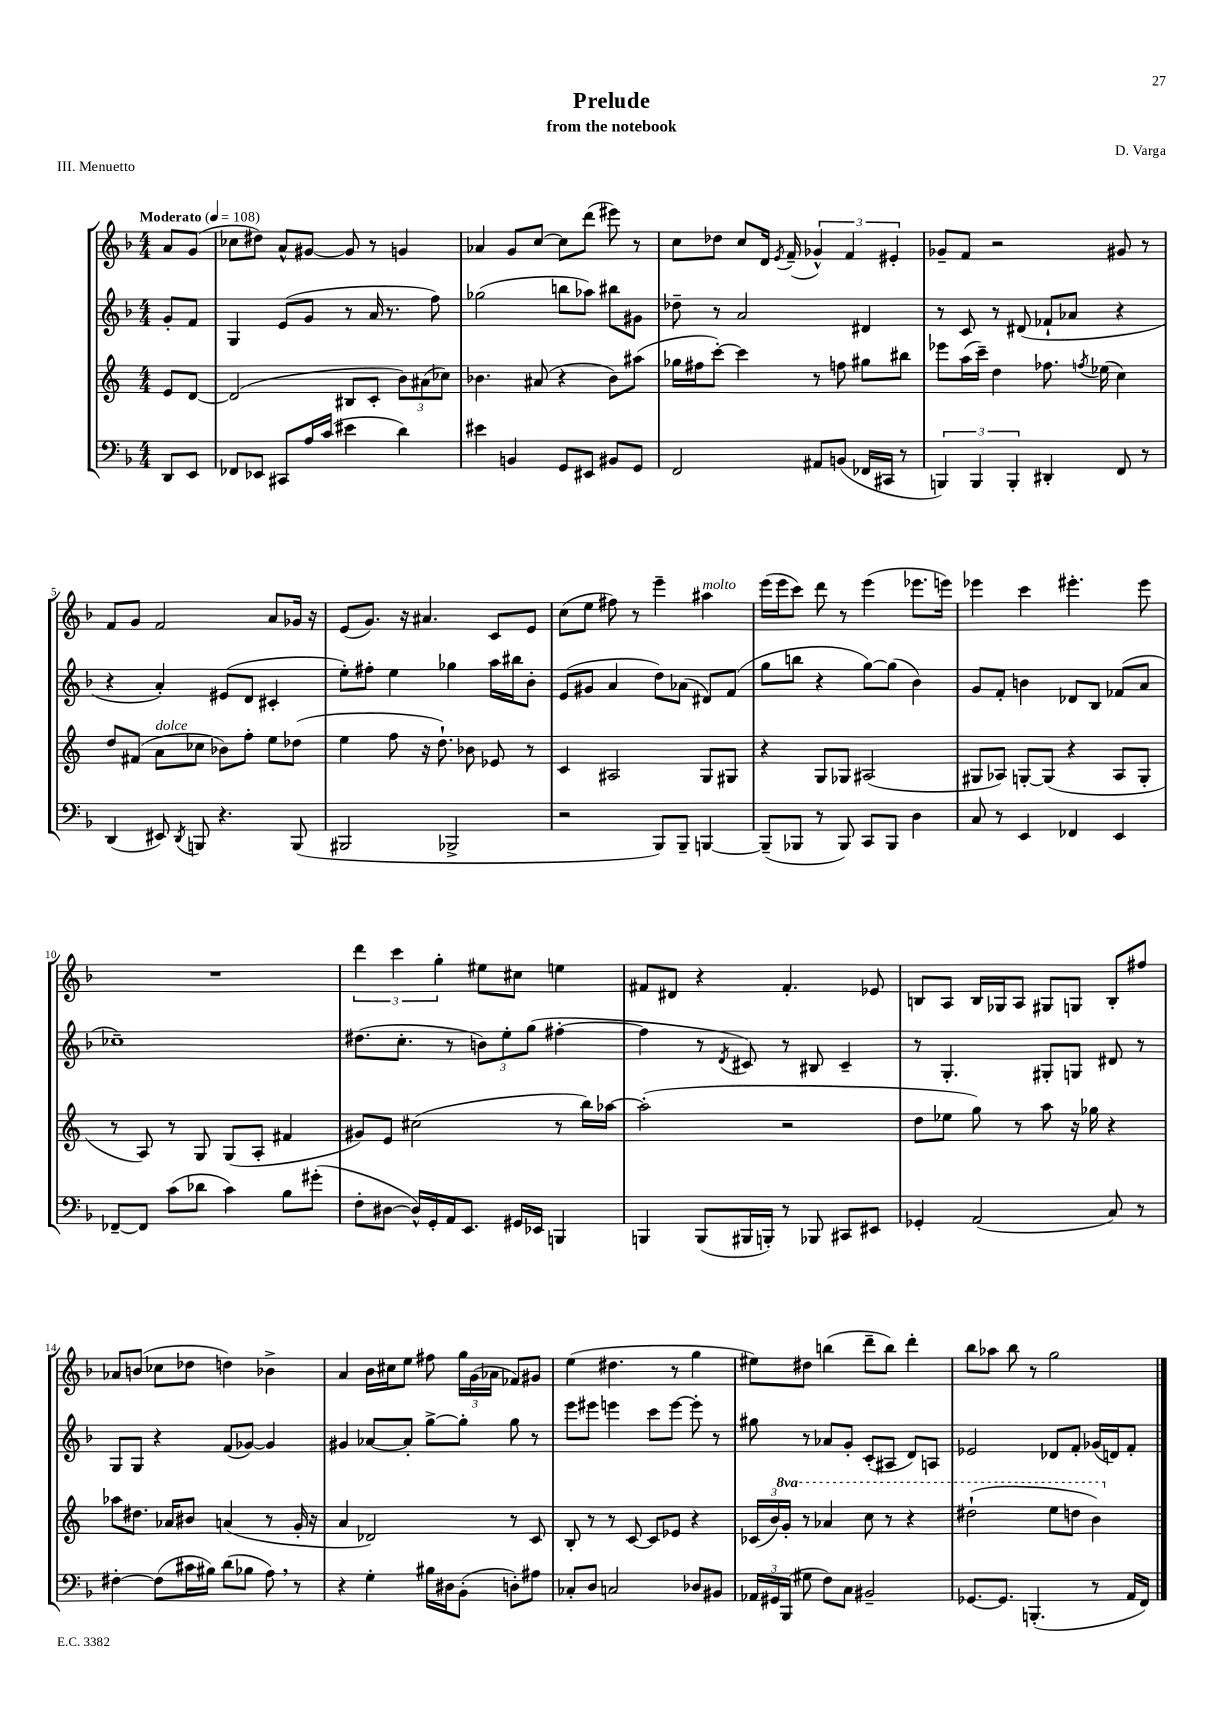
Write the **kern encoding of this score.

**kern	**kern	**kern	**kern
*part4	*part3	*part2	*part1
*staff4	*staff3	*staff2	*staff1
*clefF4	*clefG2	*clefG2	*clefG2
*k[b-]	*k[]	*k[b-]	*k[b-]
*M4/4	*M4/4	*M4/4	*M4/4
*MM108	*MM108	*MM108	*MM108
=	=	=	=
!	!	!	!LO:TX:a:B:t=Moderato
8DD/L	8e/L	8g'/L	8a/L
8EE/J	[8d/J	8f/J	(8g/J
=1	=1	=1	=1
8FF-X/L	(2d/]	4G/	8cc-X\L
8EE-X/J	.	.	8dd#X\J)
8CC#X/L	.	(8e/L	8a^^/L
16A/L	.	8g/J	[8g#X/J
(16c/JJ	.	.	.
4e#X\	8B#X/L	8r	8g#/]
.	8c'/J	16a/	8r
.	.	8.r	.
4d\)	12b\L)	.	4gn/
.	(12a#X\	.	.
.	.	8ff\)	.
.	12cc-X\J)	.	.
=2	=2	=2	=2
4e#X\	4.b-X\	(2gg-X\	4a-X/
4BBn/	.	.	8g/L
.	(8a#X/	.	[8cc/J
8GG/L	4r	8bbn\L	8cc\L]
8EE#X/J	.	8aa-X\J)	(8ddd\J
8BB#X/L	8b-\L)	8bb#X\L	8eee#X\)
8GG/J	(8aa#X\J	8g#X\J	8r
=3	=3	=3	=3
2FF/	16gg-X\LL	8dd-X~\	8cc\L
.	16ff#X\J	.	.
.	[8ccc'\J)	8r	8dd-X\J
.	4ccc\]	2a/	8cc/L
.	.	.	16d/Jk
.	.	.	8qe/
.	.	.	(16f~/
8AA#X/L	8r	.	6g-X^^/)
(8BBn/J	8ffn\	.	.
.	.	.	6f/
16FF-X/LL	8gg#X\L	4d#X/	.
16CC#X/JJ	.	.	.
.	.	.	6e#X'/
8r	8bb#X\J	.	.
=4	=4	=4	=4
6BBBn/)	8eee-X\L	8r	8g-X~/L
.	(16aa\L	8c/	8f/J
6BBB/	.	.	.
.	16ccc~\JJ)	.	.
.	4dd\	8r	2r
6BBB'/	.	.	.
.	.	(8d#X/	.
4DD#X'/	8.ff-X\	8f-X`/L	.
.	.	8a-X/J	.
.	8qffn/	.	.
.	(16ee-X\	.	.
8FF/	4cc\)	4r	8g#X/
8r	.	.	8r
!!LO:LB:g=z
=5	=5	=5	=5
(4DD/	8dd/L	4r	8f/L
.	(8f#X/J	.	8g/J
!	!LO:TX:a:i:t=dolce	!	!
8EE#X/)	8a\L	4a'/)	2f/
8qDD/	.	.	.
8BBBn/	8cc-X\J	.	.
4.r	8b-X\L)	(8e#X/L	.
.	8ff'\J	8d/J	.
.	8ee\L	4c#X'/	8a/L
(8BBB/	(8dd-X\J	.	16g-X/Jk
.	.	.	16r
=6	=6	=6	=6
2BBB#X/	4ee\	8ee'\L)	(8e/L
.	.	8ff#X'\J	8.g/J)
.	8ff\	4ee\	.
.	.	.	16r
.	16r	.	4.a#X/
.	8.dd`\)	.	.
2BBB-X^/	.	4gg-X\	.
.	8b-X\	.	.
.	8e-X/	16aa\LL	8c/L
.	.	16bb#X\J	.
.	8r	8b-'\J	8e/J
=7	=7	=7	=7
2r	4c/	(8e/L	(8cc\L
.	.	8g#X/J	8ee\J
.	2A#X/	4a/	8ff#X\)
.	.	.	8r
8BBB-/L)	.	8dd\L)	4eee~\
8BBB-~/J	.	(8a-X\J	.
!	!	!	!LO:TX:a:i:t=molto
[4BBBn/	8G/L	8d#X/L)	4aa#X\
.	8G#X/J	(8f/J	.
=8	=8	=8	=8
(8BBB~/L]	4r	8gg\L	(16eee\LL
.	.	.	16eee\J
8BBB-X/J	.	8bbn\J	8ccc\J)
8r	8G/L	4r	8ddd\
8BBB-/)	8G-X/J	.	8r
8CC/L	(2A#X/	[8gg\L)	(4eee\
8BBB-/J	.	(8gg\J]	.
4D\	.	4b-\)	8.eee-X\L
.	.	.	16eeen\Jk)
=9	=9	=9	=9
8C/	8G#X/L	8g/L	4eee-X\
8r	8A-X/J)	8f'/J	.
4EE/	[8Gn'/L	4bn\	4ccc\
.	(8G/J]	.	.
4FF-X/	4r	8d-X/L	4.eee#X'\
.	.	8B-/J	.
4EE/	8A-/L	(8f-X/L	.
.	8G'/J	8a/J	8eee#\
!!LO:LB:g=z
=10	=10	=10	=10
[8FF-X~/L	8r	1cc-X~)	1r
8FF-/J]	8A/)	.	.
(8c\L	8r	.	.
8d-X\J	8G/	.	.
4c\)	(8G/L	.	.
.	8A'/J	.	.
8B-\L	4f#X/	.	.
(8g#X'\J	.	.	.
=11	=11	=11	=11
8F'\L	8g#X/L)	(8.dd#X\L	6ddd\
[8D#X\J	8e/J	.	.
.	.	.	6ccc\
.	.	8.cc'\J	.
16D#^^/LL])	(2cc#X\	.	.
16GG'/	.	.	.
.	.	.	6gg'\
16AA/J	.	8r	.
8.EE/J	.	.	.
.	.	12bn\L)	8ee#X\L
.	.	12ee'\	.
16GG#X/LL	.	.	8cc#X\J
.	.	(12gg\J	.
16EE-X/JJ	.	.	.
4BBBn/	8r	[4ff#X'\	4een\
.	16bb\LL)	.	.
.	[16aa-X\JJ	.	.
=12	=12	=12	=12
4BBBn/	(2aa-'\]	4ff#\]	8f#X/L
.	.	.	8d#X/J
(8BBB/L	.	8r	4r
.	.	8qd/	.
16BBB#X/L	.	8c#X/)	.
16BBBn'/JJ)	.	.	.
8r	2r	8r	4.f#'/
8BBB-X/	.	8B#X/	.
8CC#X/L	.	4c#~/	.
8EE#X/J	.	.	8e-X/
=13	=13	=13	=13
4GG-X'/	8dd\L	8r	8Bn/L
.	8ee-X\J	4.G'/	8A/J
(2AA/	8gg\)	.	16B/LL
.	.	.	16G-X/J
.	8r	.	8A/J
.	8aa\	8G#X'/L	8G#X/L
.	16r	8Gn/J	8Gn/J
.	16gg-X\	.	.
8C/)	4r	8d#X/	8B'/L
8r	.	8r	8ff#X/J
!!LO:LB:g=z
=14	=14	=14	=14
[4F#X'\	8aa-X\L	8G/L	8a-X/L
.	8.dd#X\J	8G/J	(8bn/J
(8F#\L]	.	4r	8cc-X\L
.	16a-X/KL	.	.
16c#X\L	8b#X/J	.	8dd-X\J
16B#X\JJ)	.	.	.
(8d\L	(4an/	(8f/L	4ddn\)
8B-X\J	.	[8g-X/J)	.
8A,\)	8r	4g-/]	4b-X^\
8r	16g'/	.	.
.	16r	.	.
=15	=15	=15	=15
4r	4a/	4g#X/	4a/
4G'\	2d-X/)	[8a-X/L	16b-\LL
.	.	.	16cc#X\J
.	.	8a-'/J]	8ee\J
16B#X\LL	.	[8gg^\L	8ff#X\
16D#X\J	.	.	.
(8BB-'\J	.	8gg'\J]	24gg\LL
.	.	.	(24g\
.	.	.	24a-X\JJ
8Dn'\L)	8r	8gg\	8f-X/L)
8A#X\J	8c/	8r	8g#X/J
=16	=16	=16	=16
8C-X'/L	8B'/	8eee\L	(4ee\
8D/J	8r	8eee#X\J	.
2Cn/	8r	4eeen\	4.dd#X\
.	[8c/	.	.
.	8c/L]	8ccc\L	.
.	8e-X/J	[8eee\J	8r
8D-X/L	4r	8eee'\]	4gg\
8BB#X/J	.	8r	.
=17	=17	=17	=17
24AA-X/LL	(24c-X/LL	8gg#X\	8ee#X\L)
24GG#X/	24b/)	.	.
*	*8va	*	*
(24BBB-/JJ	24gg'/JJ	.	.
8G#X\	8r	8r	8dd#X\J
8F\L)	4aa-X/	8a-X/L	(4bbn\
8C\J	.	8g'/J	.
2BB#X~/	8ccc\	(8c'/L	8ddd~\L
.	8r	8A#X/J	8bb\J)
.	4r	8d/L)	4ddd'\
.	.	8An/J	.
=18	=18	=18	=18
[8.GG-X/L	(2ddd#X`\	2e-X/	8bb-\L
.	.	.	8aa-X\J
8.GG-/J]	.	.	.
.	.	.	8bb-\
(4.BBBn'/	.	.	8r
.	8eee\L	8d-X/L	2gg\
.	8dddn\J	8f'/J	.
8r	4bb\)	(16g-X/LL	.
.	.	16dn/J)	.
16AA/LL	.	8f'/J	.
16FF/JJ)	.	.	.
*	*X8va	*	*
==	==	==	==
*-	*-	*-	*-
